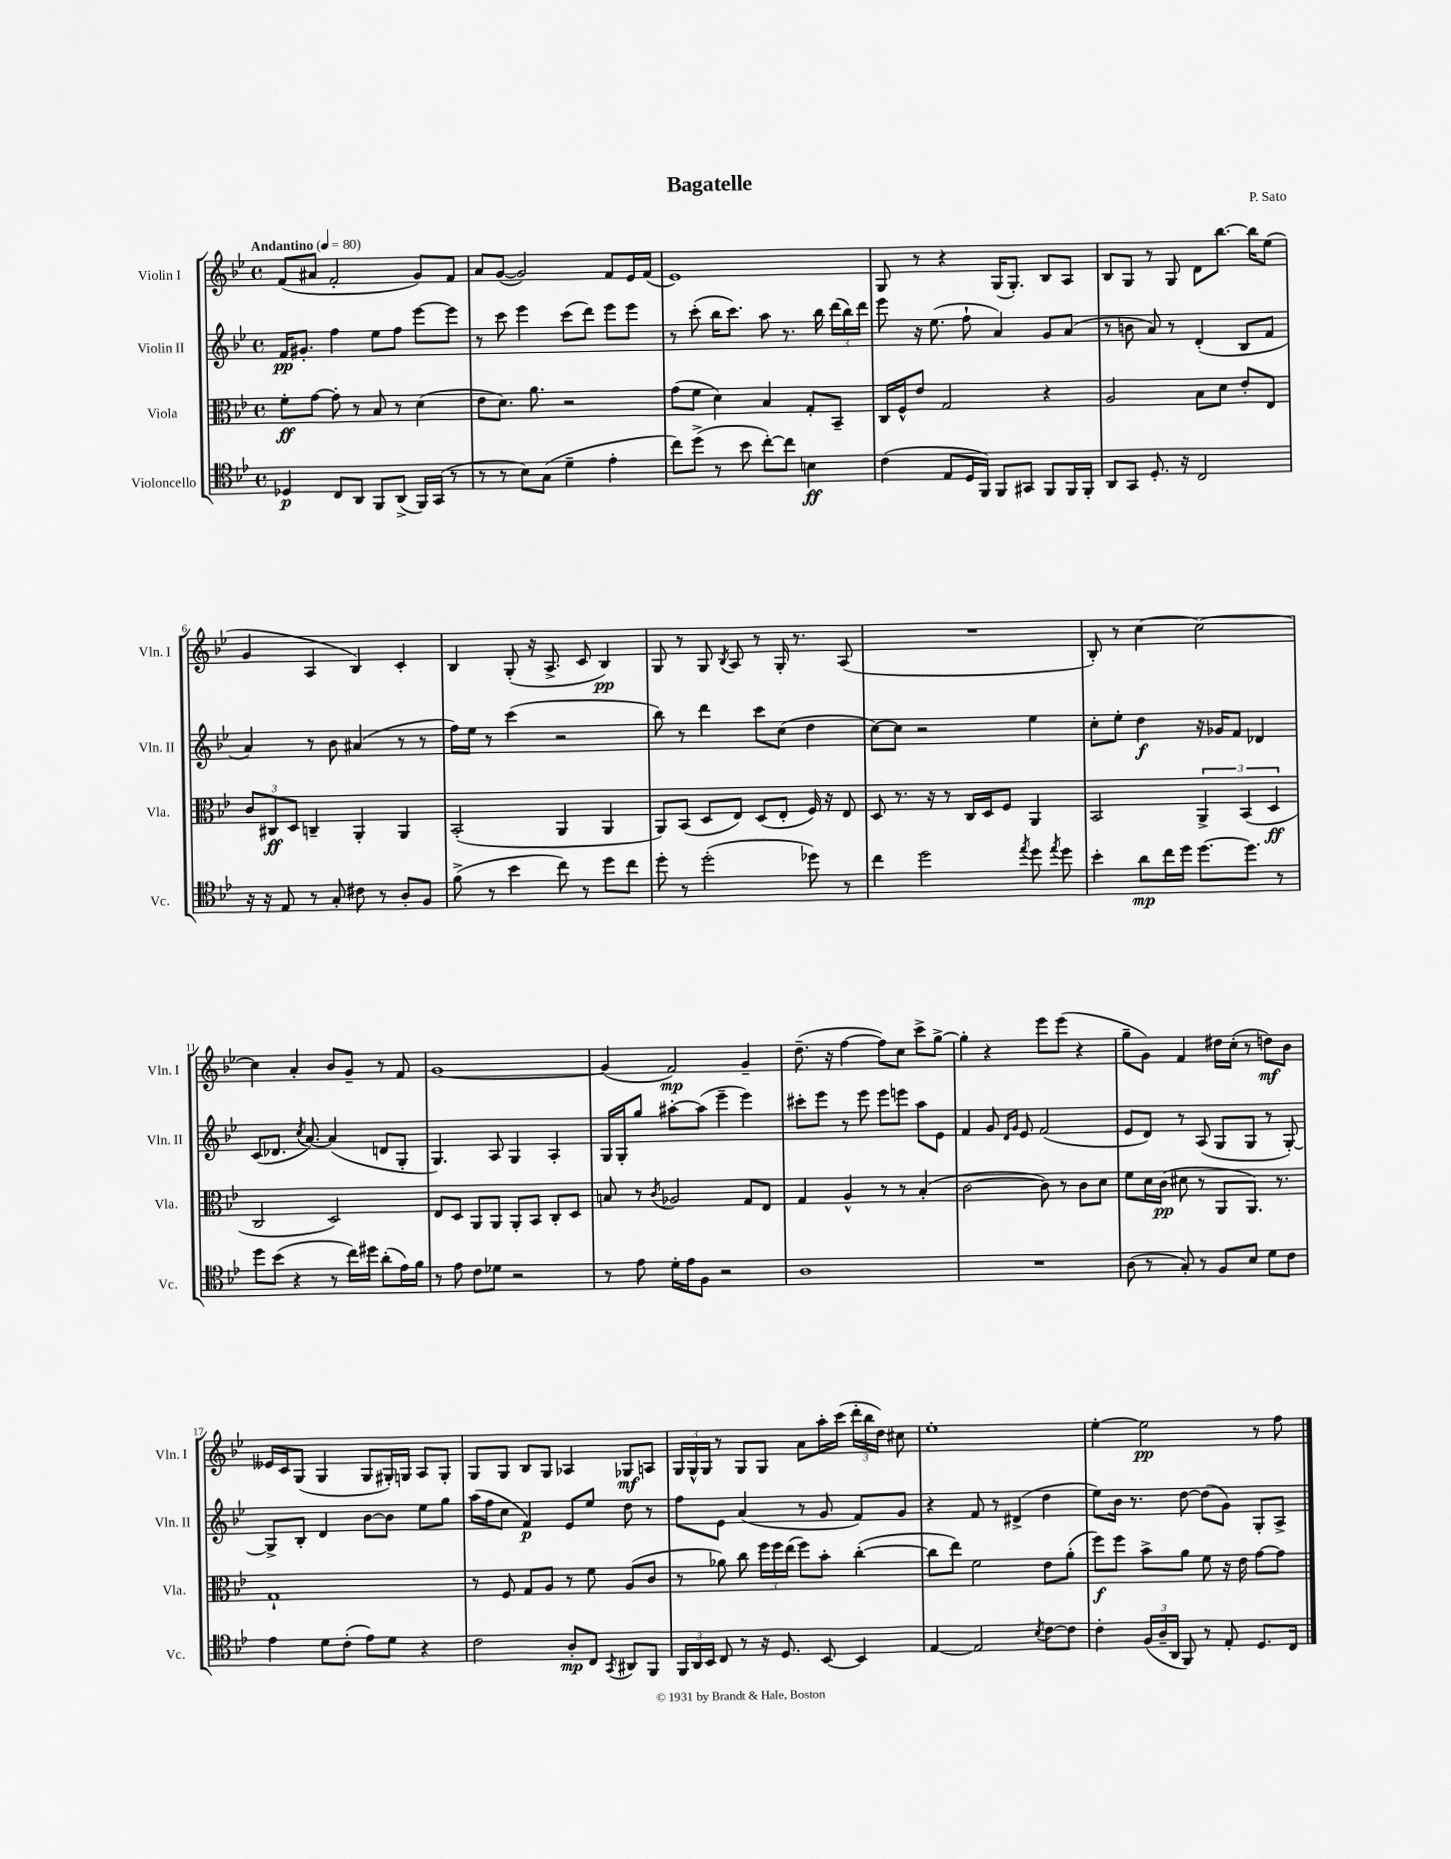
\header { title = "Bagatelle" composer = "P. Sato" }
<<
\new StaffGroup <<
\new Staff = "s0" \with { instrumentName = "Violin I" shortInstrumentName = "Vln. I" } {
    \clef treble \key bes \major \defaultTimeSignature \time 4/4 \tempo "Andantino" 4 = 80
    \autoBeamOff f'8[( ais'8] f'2-. g'8[) f'8] |
    a'8[ g'8]~( g'2) f'8[ ees'16 f'16]( |
    ees'1) |
    g8 r8 r4 g16[( g8.]-.) bes8[ a8] |
    bes8[ g8] r8 g8 d'8[ bes''8.]~ bes''16[ ees''8]( |
    g'4 a4 bes4) c'4-. |
    bes4 g8-.( r16 a8.-> c'8 bes4\pp) |
    g8 r8 g8 \acciaccatura { bes8 } a8 r8 g16-. r8. a8( |
    R1 |
    bes8-.) r8 c''4~ c''2~ |
    c''4 a'4-. bes'8[ g'8]-- r8 f'8 |
    g'1~ |
    g'4( f'2\mp) g'4-- |
    d''8.--( r16 f''4~ f''8[) c''8] c'''8[-> g''8]~-> |
    g''4-. r4 ees'''8[ ees'''8]( r4 |
    g''8[-- g'8]) f'4 dis''16[ c''16]-.( r8 d''8[\mf) bes'8] |
    eeses'16[ c'16 g8]( g4 g8[ gis16-.) g16] a8[ g8]-. |
    g8[ g8] bes8[ g8] aes4 ges8[\mf a8] |
    \tuplet 3/2 { g16[ g16-^ g16] } r8 g8[ g8] a'8[ a''16-. c'''16]( \tuplet 3/2 { d'''16[-. bes''16 d''16]) } cis''8 |
    ees''1-. |
    ees''4~-. ees''2\pp r8 f''8 \bar "|." |
}
\new Staff = "s1" \with { instrumentName = "Violin II" shortInstrumentName = "Vln. II" } {
    \clef treble \key bes \major \defaultTimeSignature \time 4/4
    \autoBeamOff f'16[\pp gis'8.]-. f''4 ees''8[ f''8] ees'''8[~ ees'''8] |
    r8 c'''8 ees'''4 c'''8[( d'''8]) ees'''8[ ees'''8] |
    r8 c'''8-.( bes''16[ c'''8.]) a''8 r8. bes''16 \tuplet 3/2 { d'''16[( bes''16) d'''16] } |
    ees'''8 r16 ees''8.( f''8-! a'4) g'8[ a'8]( |
    r8 b'8 a'8) r8 d'4-.( bes8[ f'8] |
    a'4) r8 bes'8 ais'4( r8 r8 |
    f''16[) ees''16] r8 c'''4( r2 |
    bes''8) r8 d'''4 c'''8[ c''8]( d''4 |
    c''8[~) c''8] r2 ees''4 |
    c''8[-. ees''8]-. d''4\f r16 ges'16[ f'8] des'4 |
    c'8[( des'8.] \acciaccatura { c''8 } a'8.~) a'4( d'8[ g8]-. |
    g4.) a8 g4 a4-. |
    g16[ g16-. g''8] ais''8[~-. ais''8]( ees'''4-- ees'''4) |
    cis'''8[-. ees'''8] r8 ees'''8 ees'''8[ e'''8] a''8[ ees'8] |
    f'4 g'8 \grace { d'16[ g'16] } ees'8 f'2( |
    ees'8[ d'8]) r8 a8( g8[ g8] r8 g8~-.) |
    g8[-> bes8]-. d'4 bes'8[~ bes'8] ees''8[ g''8] |
    a''16[( f''16 c''8] f'4\p) ees'8[ ees''8] d''8 r8 |
    f''8[ ees'8] a'4( r8 g'8 f'8[) g'8] |
    r4 f'8 r8 dis'4->( d''4 |
    ees''8[) bes'16] r8. d''8~ d''8[( g'8]) g8[-. a8]-> \bar "|." |
}
\new Staff = "s2" \with { instrumentName = "Viola" shortInstrumentName = "Vla." } {
    \clef alto \key bes \major \defaultTimeSignature \time 4/4
    \autoBeamOff f'8[-.\ff g'8]~ g'8-. r8 bes8 r8 d'4( |
    ees'8[ d'8.]) a'8. r2 |
    g'8[( f'8] d'4) bes4 g8[-. bes,8]-- |
    c16[ f16-^ ees'8] g2 r4 |
    a2 bes8[ d'8] ees'8[-. ees8] |
    \tuplet 3/2 { c'8[ cis8\ff d8] } c4-- a,4-. a,4 |
    bes,2-.( a,4 a,4 |
    a,8[) bes,8]( d8[ ees8]) d8[( ees8]-. f16) r16 ees8 |
    d8 r8. r16 r8 c16[ d16 f8] a,4 |
    bes,2 \tuplet 3/2 { a,4-> bes,4( d4\ff } |
    c2 d2) |
    ees8[ d8] a,8[ a,8] a,8[-. bes,8] c8[-. d8] |
    b8 r8 \acciaccatura { c'8 } aes2 g8[ ees8] |
    g4 a4-^ r8 r8 bes4-.( |
    c'2~ c'8) r8 c'8[ d'8] |
    f'8[ d'16 c'16]\pp( dis'8 r8 a,8[ a,8.]) r8. |
    g1-! |
    r8 f8 g8[ a8] r8 f'8 a8[( c'8] |
    r8 aes'8) c''8 \tuplet 3/2 { f''16[ f''16 ees''16]( } f''8[) bes'8]-. c''4~-.( |
    c''8[ ees''8]) f'2 ees'8[ a'8]-.( |
    f''8[\f) f''8] bes'8[-> a'8] f'8 r16 ees'16 g'8[~ g'8] \bar "|." |
}
\new Staff = "s3" \with { instrumentName = "Violoncello" shortInstrumentName = "Vc." } {
    \clef tenor \key bes \major \defaultTimeSignature \time 4/4
    \autoBeamOff des4\p c8[ a,8] f,8[ a,8]->( f,16[) g,16]( r8 |
    r8 r8 bes8[) g8]( d'4-- ees'4-. |
    c''8[) d''8]->( r8 bes'8 c''8[~-.) c''8] b4\ff |
    c'4( ees8[ d16 f,16]) f,8[ gis,8] f,8[ f,16 f,16]-. |
    a,8[ g,8] d8.-. r16 c2 |
    r16 r16 ees8 r8 g8-. cis'8 r8 a8[-. f8] |
    f'8->( r8 bes'4 c''8) r8 d''8[ c''8] |
    d''8-. r8 d''2-.( des''8) r8 |
    c''4 d''2 \acciaccatura { ees''8 } d''8 \acciaccatura { ees''8 } d''8 |
    bes'4-. a'8[\mp c''16 d''16] d''8.[~ d''8.] r8 |
    d''8[ bes'8]( r4 r8 c''16[) dis''16] a'8[-.( ees'16) f'16] |
    r8 ees'8 c'8[ des'8] r2 |
    r8 ees'8 d'16[-. ees'16 f8] r2 |
    a1 |
    R1 |
    a8( r8 g8-.) r8 f8[ bes8] d'8[ c'8] |
    ees'4 d'8[ c'8]-.( ees'8[) d'8] r4 |
    c'2 a8[-.\mp c8] \acciaccatura { g,8 } ais,8[ f,8] |
    \tuplet 3/2 { f,16[ a,16 bes,16] } c8 r8 r16 d8. bes,8~ bes,4 |
    ees4~ ees2 \acciaccatura { bes8 } c'8[~ c'8] |
    c'4-. \tuplet 3/2 { f16[( a16-- a,16] } f,8) r8 ees8-. d8.[ c16] \bar "|." |
}
>>
>>
